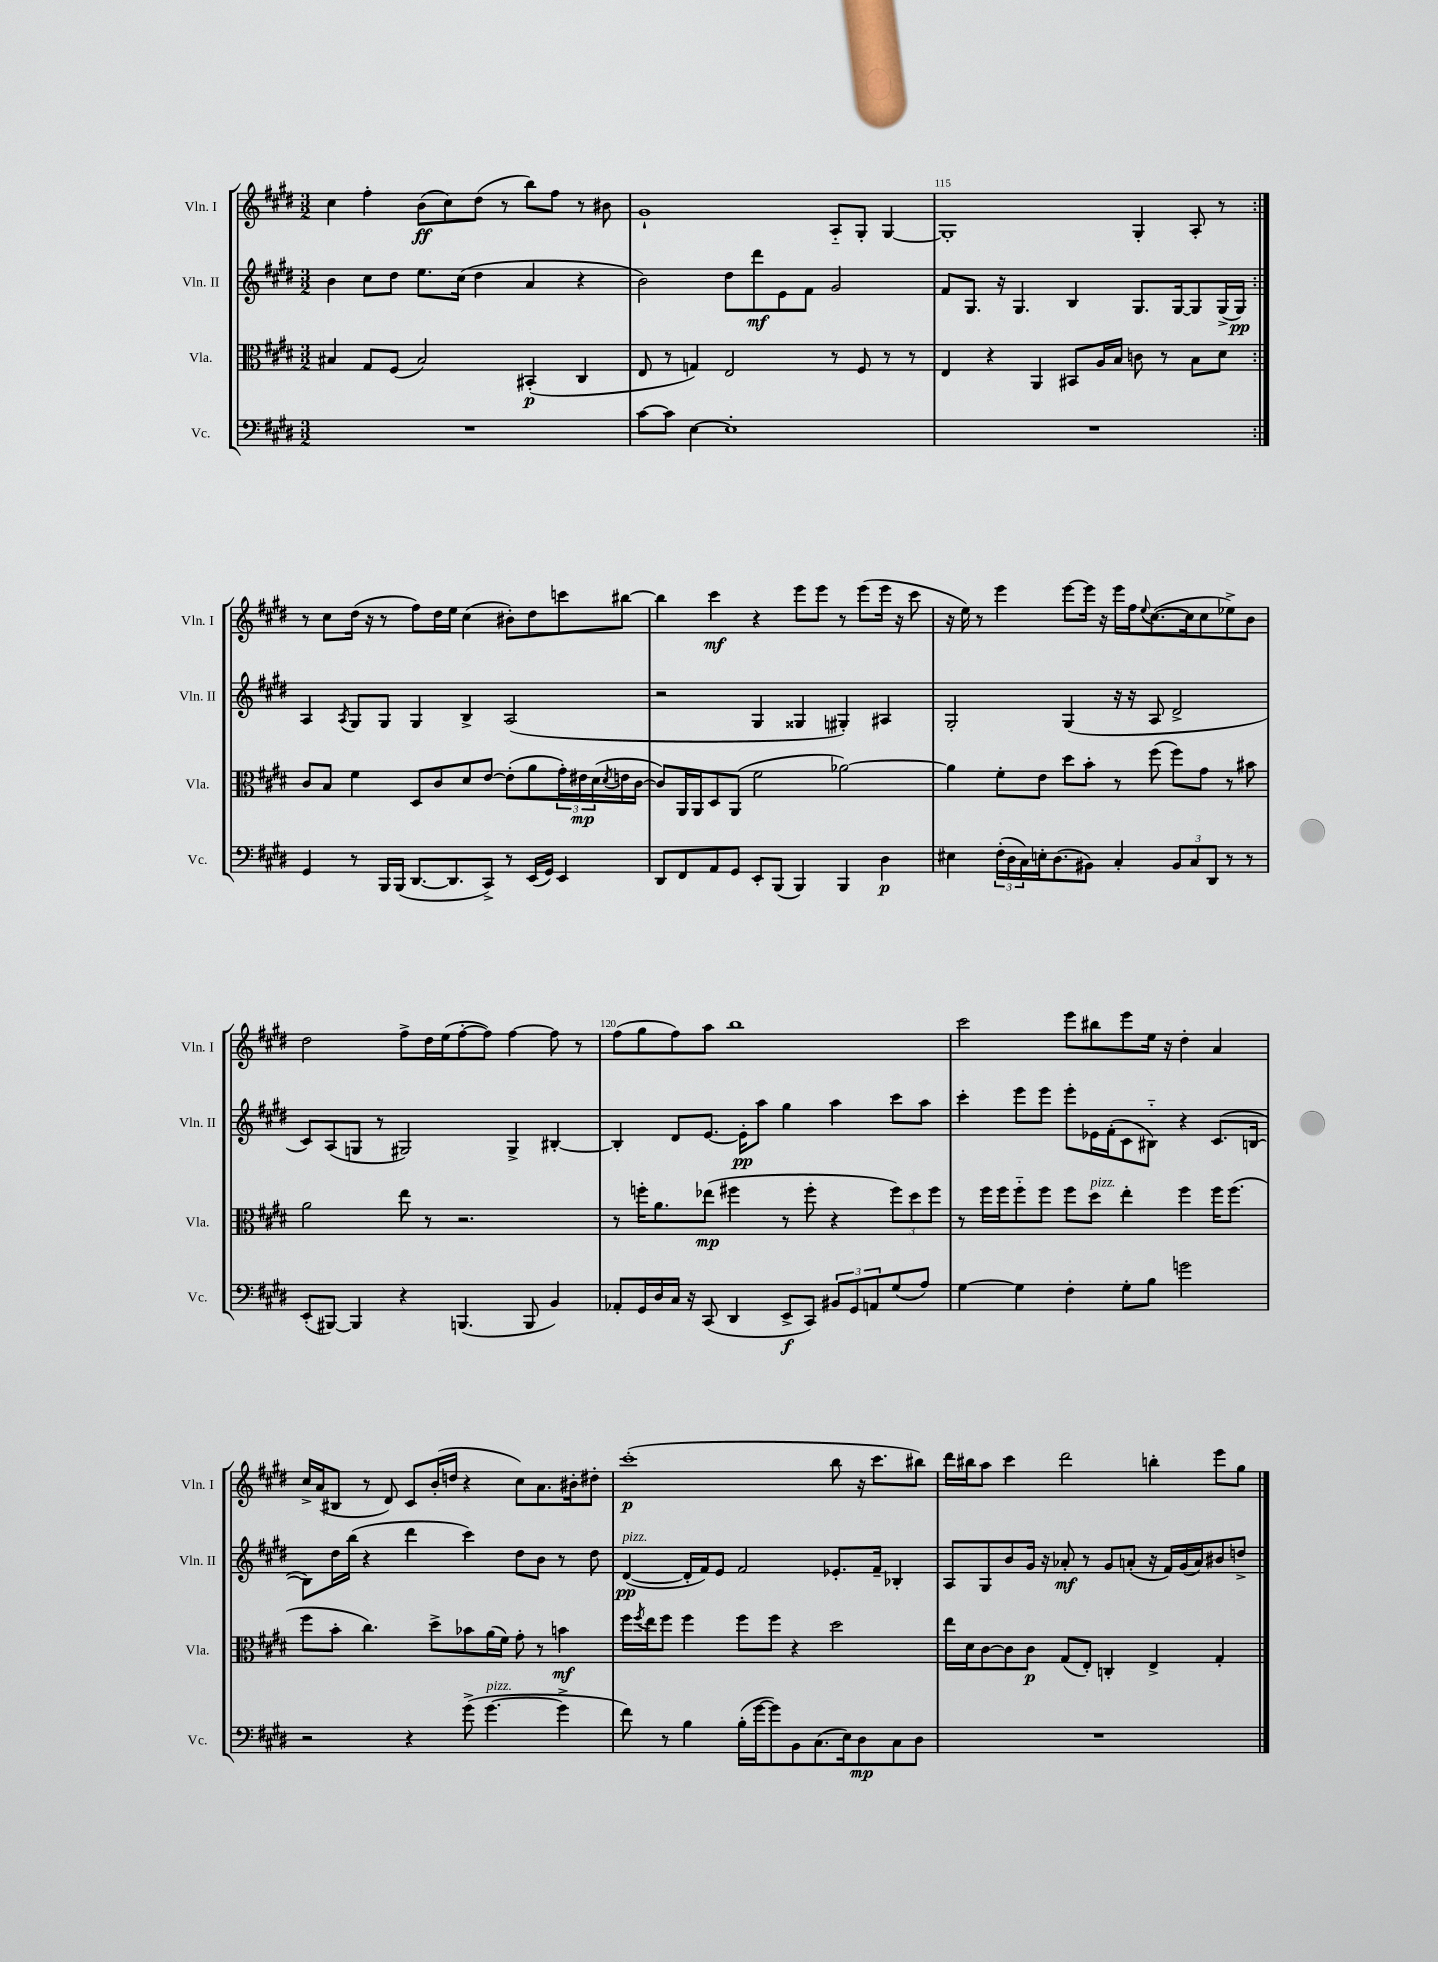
<<
\new StaffGroup <<
\new Staff = "s0" \with { instrumentName = "Vln. I" shortInstrumentName = "Vln. I" } {
    \clef treble \key e \major \numericTimeSignature \time 3/2
    \repeat volta 2 { cis''4 fis''4-. b'8\ff( cis''8) dis''8( r8 b''8) fis''8 r8 bis'8 |
    gis'1-! a8-_ gis8-. gis4~ |
    gis1-. gis4-. a8-. r8 | }
    r8 cis''8 dis''16( r16 r8 fis''8) dis''16 e''16 cis''4( bis'8-.) dis''8 c'''8 bis''8~ |
    bis''4 cis'''4\mf r4 e'''8 e'''8 r8 e'''8( e'''16 r16 cis'''8 |
    r16 e''16) r8 e'''4 e'''8~ e'''16 r16 e'''16 fis''16 \appoggiatura { e''8 } cis''8.~( cis''16 cis''8 ees''8->) b'8 |
    dis''2 fis''8-> dis''16 e''16( fis''8~-. fis''8) fis''4~ fis''8 r8 |
    fis''8( gis''8 fis''8) a''8 b''1 |
    cis'''2 e'''8 bis''8 e'''8 e''16 r16 dis''4-. a'4 |
    cis''16-> a'16( bis8 r8 dis'8) cis'8 b'16-.( d''16 r4 cis''8) a'8. bis'16-. dis''8-. |
    cis'''1-.\p( b''8 r16 cis'''8. bis''8) |
    dis'''16 bis''16 a''8 cis'''4 dis'''2 b''4-. e'''8 gis''8 \bar "|." |
}
\new Staff = "s1" \with { instrumentName = "Vln. II" shortInstrumentName = "Vln. II" } {
    \clef treble \key e \major \numericTimeSignature \time 3/2
    \repeat volta 2 { b'4 cis''8 dis''8 e''8. cis''16( dis''4 a'4 r4 |
    b'2) dis''8 dis'''8\mf e'8 fis'8 gis'2 |
    fis'8 gis8. r16 gis4. b4 gis8. gis16~ gis8 gis16->( gis16\pp) | }
    a4 \acciaccatura { a8 } gis8 gis8 gis4 b4-> a2( |
    r2 gis4 gisis4 gis4-.) ais4 |
    gis2-. gis4( r16 r16 a8 dis'2-> |
    cis'8) a8( g8 r8 gis2) gis4-> bis4~-. |
    bis4-. dis'8 e'8.~ e'16-.\pp a''8 gis''4 a''4 cis'''8 a''8 |
    cis'''4-. e'''8 e'''8 e'''8-. ees'16 fis'16-.( cis'8 bis8-_) r4 cis'8.( b16~ |
    b8) dis''16 b''16( r4 dis'''4 cis'''4) dis''8 b'8 r8 dis''8 |
    dis'4~\pp^\markup { \italic "pizz." }( dis'16-. fis'16) e'8 fis'2 ees'8.-. fis'16-- bes4-. |
    a8 gis8 b'8 gis'16 r16 aes'8-.\mf r8 gis'8 a'8-.( r16 fis'16) gis'16( a'16) bis'8 d''8-> \bar "|." |
}
\new Staff = "s2" \with { instrumentName = "Vla." shortInstrumentName = "Vla." } {
    \clef alto \key e \major \numericTimeSignature \time 3/2
    \repeat volta 2 { bis4 gis8 fis8( bis2) bis,4-.\p( cis4 |
    e8 r8 g4) e2 r8 fis8 r8 r8 |
    e4 r4 a,4 bis,8 a16 b16 c'8 r8 b8 dis'8 | }
    cis'8 b8 fis'4 dis8 cis'8 dis'8 e'8~ e'8-.( a'8 \tuplet 3/2 { gis'16-.) eis'16\mp dis'16( } \acciaccatura { dis'8 } e'16 cis'16~ |
    cis'8) a,16 a,16 dis8 a,8( fis'2 aes'2~) |
    aes'4 fis'8-. e'8 dis''8 b'8-. r8 fis''8( fis''8) gis'8 r8 bis'8 |
    a'2 e''8 r8 r2. |
    r8 f''16-. a'8. ees''8\mp( fis''4 r8 fis''8-. r4 \tuplet 3/2 { fis''8) dis''8 fis''8 } |
    r8 fis''16 fis''16 fis''8-_ fis''8 fis''8 dis''8^\markup { \italic "pizz." } e''4-. fis''4 fis''16 fis''8.( |
    fis''8 b'8-. cis''4.) dis''8-> bes'8 a'16( fis'16) gis'8-. r8 b'4\mf |
    fis''16 \acciaccatura { fis''8 } e''16 fis''8 fis''4 fis''8 fis''8 r4 dis''2 |
    e''16 dis'16 cis'8~ cis'8 cis'8\p gis8( e8-.) c4-. e4-> gis4-. \bar "|." |
}
\new Staff = "s3" \with { instrumentName = "Vc." shortInstrumentName = "Vc." } {
    \clef bass \key e \major \numericTimeSignature \time 3/2
    \repeat volta 2 { R1. |
    cis'8~ cis'8 e4~ e1-. |
    R1. | }
    gis,4 r8 b,,16 b,,16( dis,8.~ dis,8. cis,8->) r8 e,16( gis,16) e,4 |
    dis,8 fis,8 a,8 gis,8 e,8-. b,,8( b,,4) b,,4 dis4\p |
    eis4 \tuplet 3/2 { fis16-.( dis16 cis16) } e16-. dis8.( bis,8) cis4-. \tuplet 3/2 { bis,8 cis8 dis,8 } r8 r8 |
    e,8-.( bis,,8~) bis,,4 r4 b,,4.( b,,8 b,4) |
    aes,8-. gis,16 dis16 cis16 r16 cis,8( dis,4 e,8->\f cis,8) \tuplet 3/2 { bis,8 gis,8 a,8 } gis8( a8) |
    gis4~ gis4 fis4-. gis8-. b8 g'2 |
    r2 r4 gis'8->( gis'4.~^\markup { \italic "pizz." } gis'4-> |
    fis'8) r8 b4 b16-.( gis'16~ gis'8) b,8 cis8.( e16) dis8\mp cis8 dis8 |
    R1. \bar "|." |
}
>>
>>
\layout { \context { \Score currentBarNumber = #113 \override BarNumber.break-visibility = ##(#f #t #t) barNumberVisibility = #(every-nth-bar-number-visible 5) } }
